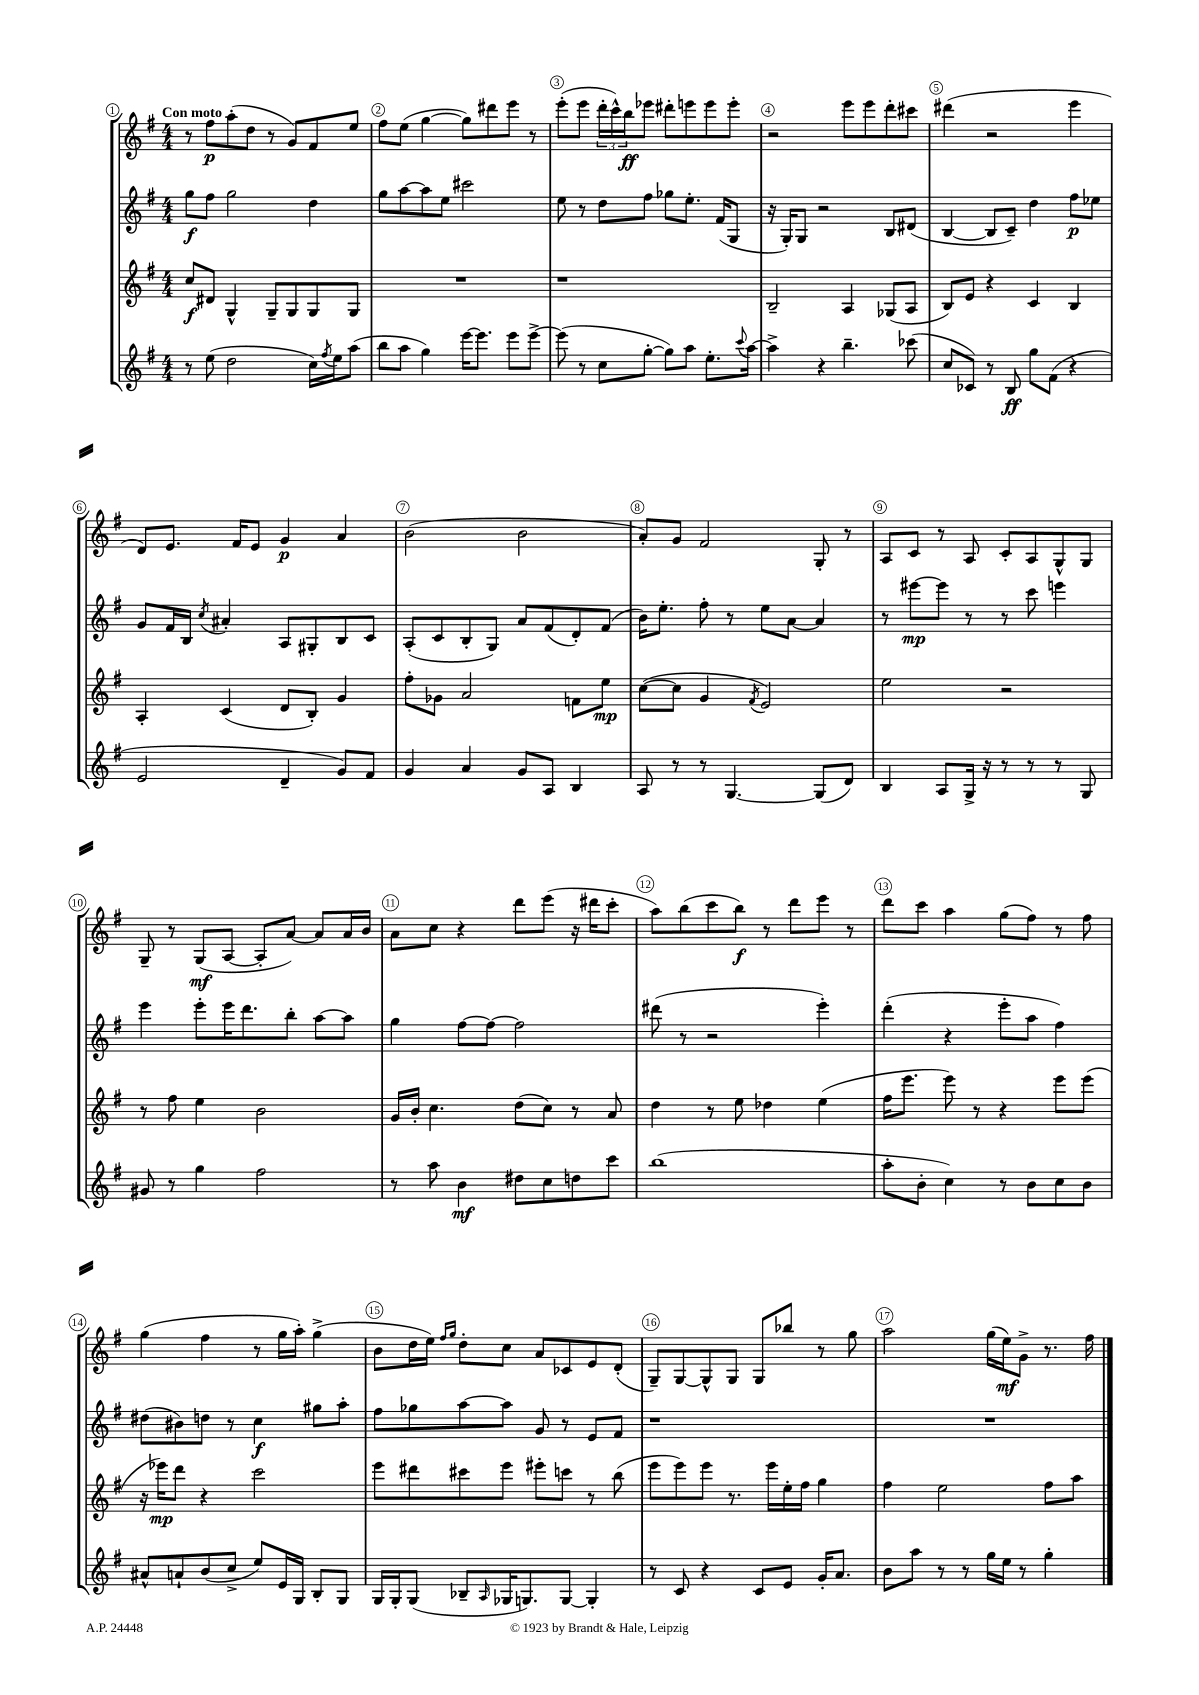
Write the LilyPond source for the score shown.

<<
\new StaffGroup <<
\new Staff = "s0" {
    \clef treble \key g \major \numericTimeSignature \time 4/4 \tempo "Con moto"
    r8 fis''8\p a''8-.( d''8 r8 g'8) fis'8 e''8 |
    fis''8 e''8( g''4~ g''8) dis'''8 e'''8 r8 |
    e'''8-.( e'''8 \tuplet 3/2 { d'''16-. c'''16-^) b''16\ff } ees'''8 dis'''8-. e'''8 e'''8 e'''8-. |
    r2 e'''8 e'''8 d'''8-. cis'''8 |
    dis'''4( r2 e'''4 |
    d'8) e'8. fis'16 e'8 g'4\p a'4 |
    b'2( b'2 |
    a'8-.) g'8 fis'2 g8-. r8 |
    a8 c'8 r8 a8 c'8-. a8 g8-^ g8 |
    g8-- r8 g8\mf( a8~ a8-. a'8~) a'8 a'16 b'16 |
    a'8 c''8 r4 d'''8 e'''8( r16 dis'''16 c'''8-. |
    a''8) b''8( c'''8 b''8\f) r8 d'''8 e'''8 r8 |
    d'''8 c'''8 a''4 g''8( fis''8) r8 fis''8 |
    g''4( fis''4 r8 g''16 a''16-.) g''4->( |
    b'8 d''16 e''16) \grace { fis''16 g''16 } d''8-. c''8 a'8 ces'8 e'8 d'8-.( |
    g8--) g8~ g8-^ g8 g8 bes''8 r8 g''8 |
    a''2 g''16( e''16\mf) g'8-> r8. fis''16 \bar "|." |
}
\new Staff = "s1" {
    \clef treble \key g \major \numericTimeSignature \time 4/4
    g''8\f fis''8 g''2 d''4 |
    g''8 a''8~ a''8 e''8 cis'''2 |
    e''8 r8 d''8 fis''8 ges''8 e''8.-. fis'16( g8 |
    r16 g16-.) g8 r2 b8 dis'8( |
    b4~ b8 c'8--) d''4 fis''8\p ees''8 |
    g'8 fis'16 b16 \acciaccatura { c''8 } ais'4-. a8 gis8-. b8 c'8 |
    a8-.( c'8 b8-. g8) a'8 fis'8( d'8-.) fis'8( |
    b'16) e''8.-. fis''8-. r8 e''8 a'8~ a'4 |
    r8 eis'''8~\mp eis'''8 r8 r8 c'''8 e'''4 |
    e'''4 e'''8-. e'''16 d'''8. b''8-. a''8~ a''8 |
    g''4 fis''8~ fis''8~ fis''2 |
    dis'''8( r8 r2 e'''4-.) |
    d'''4-.( r4 e'''8-. a''8 fis''4) |
    dis''8( bis'8) d''8 r8 c''4\f gis''8 a''8-. |
    fis''8 ges''8 a''8~ a''8 g'8 r8 e'8 fis'8 |
    r1 |
    R1 \bar "|." |
}
\new Staff = "s2" {
    \clef treble \key g \major \numericTimeSignature \time 4/4
    c''8\f dis'8 g4-^ g8-- g8 g8 g8 |
    R1 |
    r1 |
    b2-- a4 ges8( a8 |
    b8) e'8 r4 c'4 b4 |
    a4-. c'4( d'8 b8-.) g'4 |
    fis''8-. ges'8 a'2 f'8 e''8\mp |
    c''8~( c''8 g'4 \acciaccatura { fis'8 } e'2) |
    e''2 r2 |
    r8 fis''8 e''4 b'2 |
    g'16 b'16-. c''4. d''8( c''8) r8 a'8 |
    d''4 r8 e''8 des''4 e''4( |
    fis''16 e'''8. e'''8) r8 r4 e'''8 e'''8( |
    r16 ees'''16\mp) d'''8 r4 c'''2 |
    e'''8 dis'''8 cis'''8 e'''8 eis'''8-. c'''8 r8 b''8( |
    e'''8 e'''8) e'''8 r8. e'''16 e''16-. fis''16 g''4 |
    fis''4 e''2 fis''8 a''8 \bar "|." |
}
\new Staff = "s3" {
    \clef treble \key g \major \numericTimeSignature \time 4/4
    r8 e''8( d''2 c''16) \acciaccatura { fis''8 } e''16 a''8( |
    b''8 a''8 g''4) e'''16~ e'''8. e'''8 e'''8~-> |
    e'''8( r8 c''8 g''8~-. g''8) a''8 e''8.-. \appoggiatura { c'''8 } a''16~ |
    a''4-> r4 b''4.-- ces'''8( |
    c''8 ces'8) r8 b8\ff g''8 fis'8( r4 |
    e'2 d'4-- g'8) fis'8 |
    g'4 a'4 g'8 a8 b4 |
    a8 r8 r8 g4.~ g8( d'8) |
    b4 a8 g16-> r16 r8 r8 r8 g8 |
    gis'8 r8 g''4 fis''2 |
    r8 a''8 b'4\mf dis''8 c''8 d''8 c'''8 |
    b''1( |
    a''8-. b'8-. c''4) r8 b'8 c''8 b'8 |
    ais'8-^ a'8-! b'8( c''8-> e''8) e'16 g16 b8-. g8 |
    g16 g16-. g8( bes8-- \grace { a16 } ges16 g8.) g8~ g4-. |
    r8 c'8 r4 c'8 e'8 g'16-. a'8. |
    b'8 a''8 r8 r8 g''16 e''16 r8 g''4-. \bar "|." |
}
>>
>>
\layout { \context { \Score \override BarNumber.break-visibility = ##(#f #t #t) barNumberVisibility = #all-bar-numbers-visible \override BarNumber.stencil = #(make-stencil-circler 0.1 0.3 ly:text-interface::print) } }
